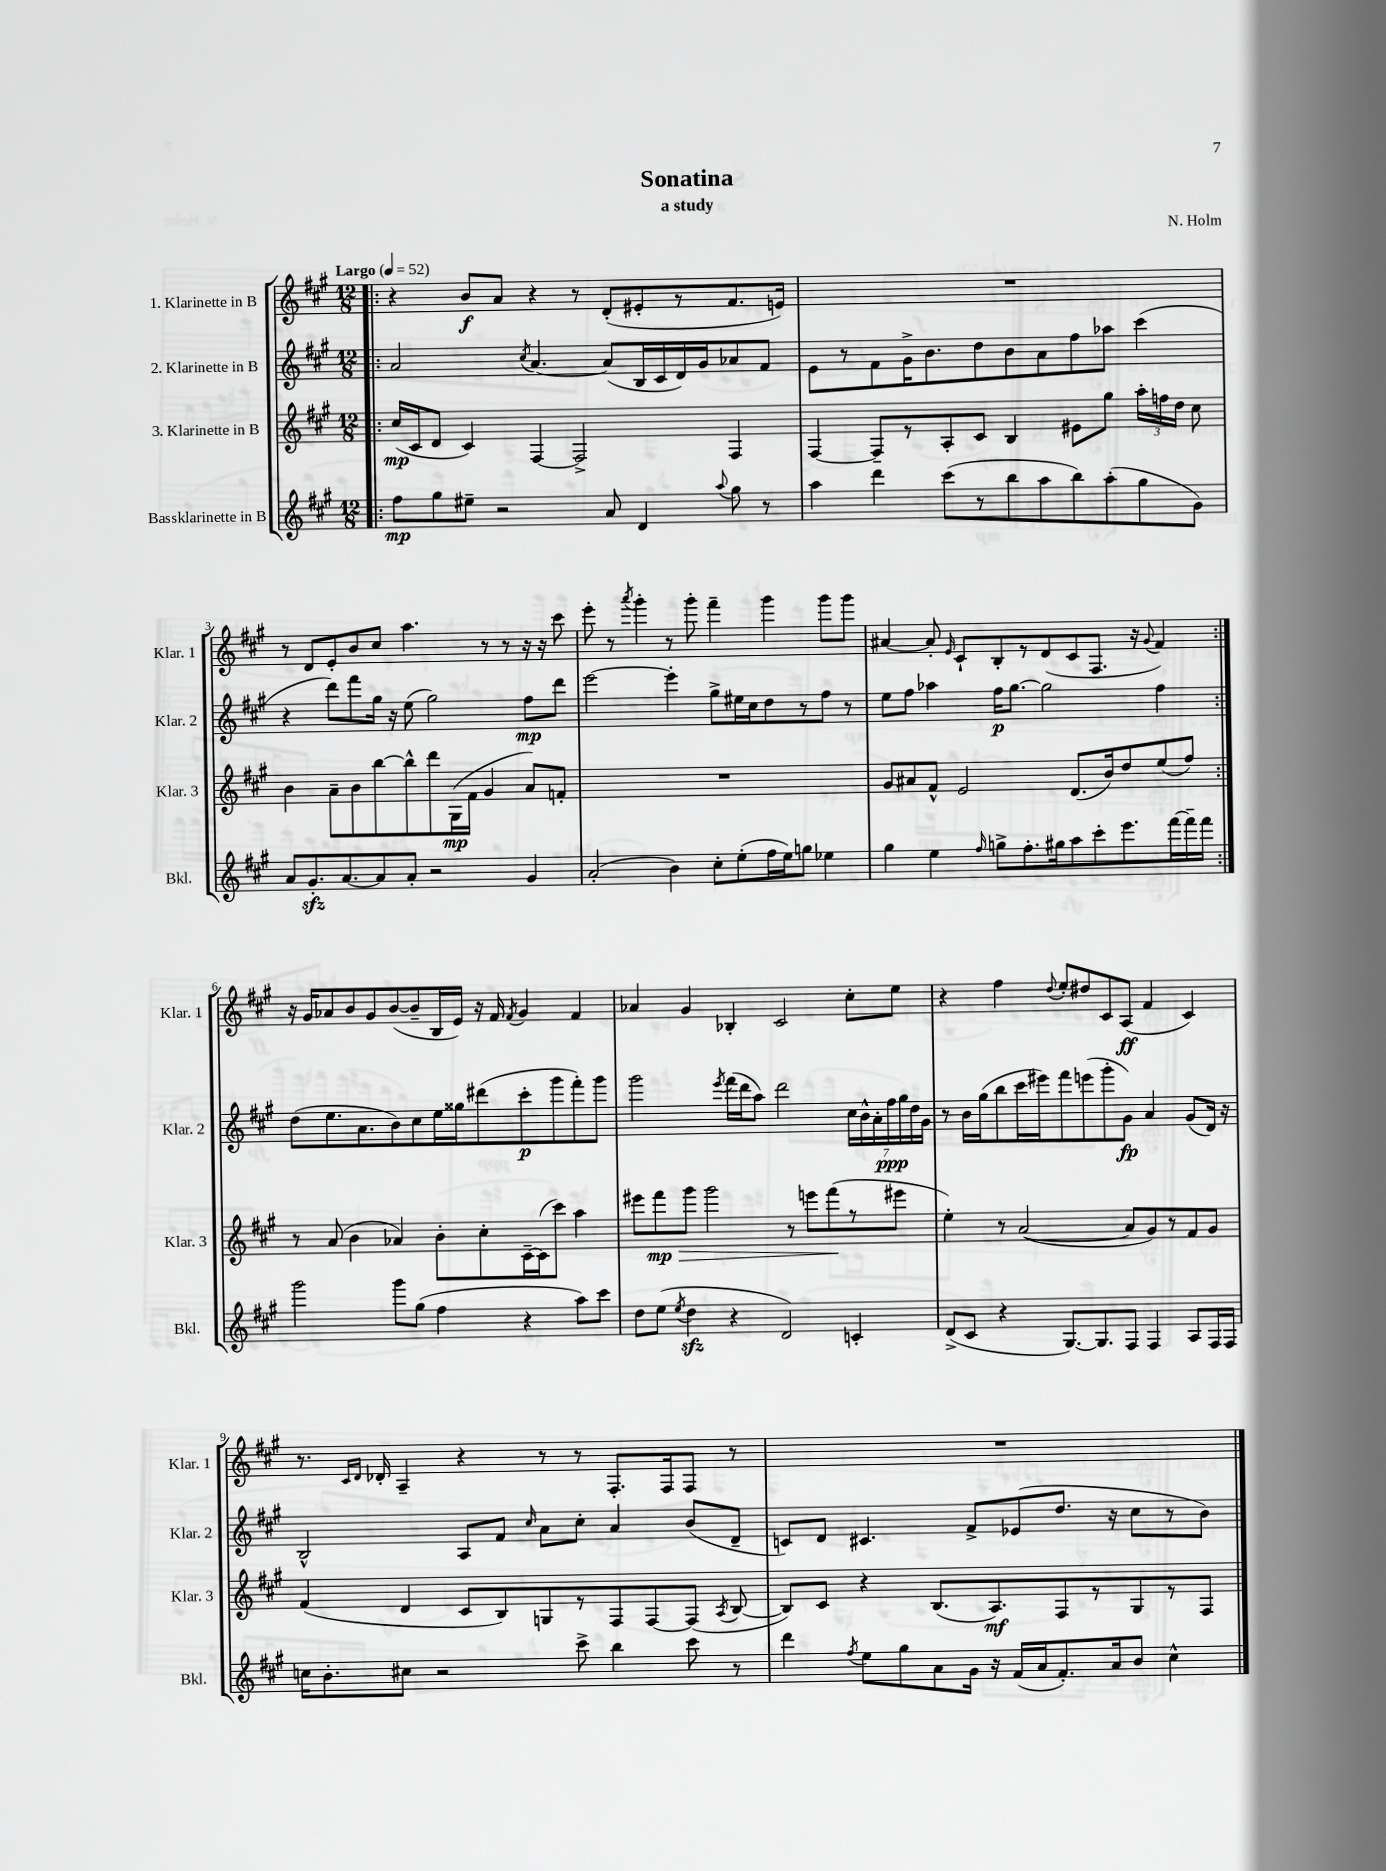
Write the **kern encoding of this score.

**kern	**dynam	**kern	**dynam	**kern	**dynam	**kern	**dynam
*part4	*part4	*part3	*part3	*part2	*part2	*part1	*part1
*staff4	*staff4	*staff3	*staff3	*staff2	*staff2	*staff1	*staff1
*I"Bassklarinette in B	*	*I"3. Klarinette in B	*	*I"2. Klarinette in B	*	*I"1. Klarinette in B	*
*I'Bkl.	*	*I'Klar. 3	*	*I'Klar. 2	*	*I'Klar. 1	*
*clefG2	*	*clefG2	*	*clefG2	*	*clefG2	*
*k[f#c#g#]	*	*k[f#c#g#]	*	*k[f#c#g#]	*	*k[f#c#g#]	*
*M12/8	*	*M12/8	*	*M12/8	*	*M12/8	*
*MM52	*	*MM52	*	*MM52	*	*MM52	*
=1!|:	=1!|:	=1!|:	=1!|:	=1!|:	=1!|:	=1!|:	=1!|:
!	!	!	!	!	!	!LO:TX:a:B:t=Largo	!
8ff#\L	mp	(16cc#/LL	mp	2a/	.	4r	.
.	.	16c#/J	.	.	.	.	.
8gg#\	.	8d/J	.	.	.	.	.
8ee#X~\J	.	4c#/)	.	.	.	8b/L	f
2r	.	.	.	.	.	8a/J	.
.	.	.	.	8qcc#/	.	.	.
.	.	[4F#/	.	[4.a/	.	4r	.
.	.	2F#^/]	.	.	.	8r	.
8a/	.	.	.	(8a/L]	.	(8d'/L	.
4d/	.	.	.	16B/L	.	8e#X'/	.
.	.	.	.	16c#/	.	.	.
.	.	.	.	16d/)	.	8r	.
.	.	.	.	16g#/J	.	.	.
8qqaa/	.	.	.	.	.	.	.
8gg#\	.	4F#/	.	8a-X/	.	8.f#/	.
8r	.	.	.	8f#/J	.	.	.
.	.	.	.	.	.	16en/Jk)	.
=2	=2	=2	=2	=2	=2	=2	=2
4aa\	.	[4F#/	.	8e\L	.	1.r	.
.	.	.	.	8r	.	.	.
4ddd\	.	8F#~/L]	.	8f#\	.	.	.
.	.	8r	.	16g#^\K	.	.	.
.	.	.	.	8.b\	.	.	.
(8ccc#\L	.	8A'/	.	.	.	.	.
8r	.	8c#/J	.	8dd\	.	.	.
8bb\	.	4B/	.	8b\	.	.	.
8aa\	.	.	.	8a\	.	.	.
8bb\)	.	8e#X\L	.	8ff#\	.	.	.
(8aa'\	.	8gg#\J	.	8aa-X\J	.	.	.
8gg#\	.	24aa'\LL	.	(4ccc#\	.	.	.
.	.	24ffn\	.	.	.	.	.
.	.	24dd\JJ	.	.	.	.	.
8g#\J)	.	8cc#\	.	.	.	.	.
!!LO:LB:g=z
=3	=3	=3	=3	=3	=3	=3	=3
8a/L	.	4b\	.	4r	.	8r	.
8.g#zz'/	.	.	.	.	.	8d/L	.
.	.	8a~\L	.	8ddd\L)	.	8e'/	.
[8.a/	.	.	.	.	.	.	.
.	.	8b\	.	8fff#\	.	8b/	.
8a/]	.	[8bb\	.	16gg#\Jk	.	8cc#/J	.
.	.	.	.	16r	.	.	.
8a'/J	.	8bb^^\]	.	(8ee\	.	4.aa\	.
2r	.	8ddd\	.	2gg#\)	.	.	.
.	.	(16G#\L	mp	.	.	.	.
.	.	16f#\JJ	.	.	.	.	.
.	.	4g#/	.	.	.	8r	.
.	.	.	.	.	.	8r	.
4g#/	.	8a/L)	.	8ff#\L	mp	16r	.
.	.	.	.	.	.	16r	.
.	.	8fn'/J	.	8ddd\J	.	8ccc#\	.
=4	=4	=4	=4	=4	=4	=4	=4
(2a'/	.	1.r	.	[2eee\	.	8eee'\	.
.	.	.	.	.	.	8r	.
.	.	.	.	.	.	8qaaa/	.
.	.	.	.	.	.	4ggg#'\	.
4b\)	.	.	.	4eee'\]	.	8r	.
.	.	.	.	.	.	8ggg#'\	.
8cc#'\L	.	.	.	8gg#^\L	.	4fff#~\	.
(8ee'\	.	.	.	16ee#X\L	.	.	.
.	.	.	.	16cc#\J	.	.	.
16ff#\L	.	.	.	8dd\	.	4ggg#\	.
16ee\J)	.	.	.	.	.	.	.
8ggn\J	.	.	.	8r	.	.	.
4ee-X\	.	.	.	8ff#\J	.	8ggg#\L	.
.	.	.	.	8r	.	8ggg#\J	.
=5	=5	=5	=5	=5	=5	=5	=5
4gg#\	.	8g#/L	.	8ee\L	.	[4a#X/	.
.	.	8a#X/	.	8ff#\J	.	.	.
4ee\	.	8f#^^/J	.	4aa-X\	.	8a#'/]	.
.	.	.	.	.	.	16qqe/	.
.	.	2e/	.	.	.	8c#`/L	.
16qqff#/	.	.	.	.	.	.	.
8ggn^\L	.	.	.	16ff#\KL	p	8B'/	.
.	.	.	.	[8.gg#\J	.	.	.
8.ff#'\	.	.	.	.	.	8r	.
.	.	.	.	2gg#\]	.	(8d/	.
16gg#X\k	.	.	.	.	.	.	.
8aa\	.	(8.d/L	.	.	.	8c#/	.
8ccc#'\	.	.	.	.	.	8.F#/J	.
.	.	16b/k)	.	.	.	.	.
8.eee\	.	8dd/	.	.	.	.	.
.	.	.	.	.	.	16r	.
.	.	.	.	.	.	8qqg#/	.
.	.	(8ee/	.	4ff#\	.	4f#/)	.
[16fff#\L	.	.	.	.	.	.	.
16fff#~\]	.	8ff#/J)	.	.	.	.	.
16fff#\JJ	.	.	.	.	.	.	.
!!LO:LB:g=z
=6:|!	=6:|!	=6:|!	=6:|!	=6:|!	=6:|!	=6:|!	=6:|!
2ggg#\	.	8r	.	(8dd\L	.	16r	.
.	.	.	.	.	.	16g#/KL	.
.	.	(8a/	.	8.ee\	.	8a-X/	.
.	.	4b\	.	.	.	8b/	.
.	.	.	.	8.a\	.	.	.
.	.	.	.	.	.	8g#/	.
8ggg#\L	.	4a-X/)	.	8b\)	.	([8b/	.
(8gg#\J	.	.	.	8cc#\	.	8b~/]	.
4ff#\	.	8b'\L	.	16ee\L	.	16B/L	.
.	.	.	.	16gg##X\J	.	16e/JJ)	.
.	.	8cc#'\	.	(8ddd#X\	.	16r	.
.	.	.	.	.	.	16f#/	.
.	.	.	.	.	.	8qf#/	.
4r	.	[16c#~\L	.	8ccc#'\	p	4g#/	.
.	.	(16c#\J]	.	.	.	.	.
.	.	8ccc#\J)	.	8ggg#\	.	.	.
8aa\L)	.	4aa\	.	8fff#'\)	.	4f#/	.
8ccc#\J	.	.	.	8ggg#\J	.	.	.
=7	=7	=7	=7	=7	=7	=7	=7
8dd\L	.	8eee#X\L	.	2ggg#\	.	4a-X/	.
!	!	!	!LO:HP:b	!	!	!	!
(8ee\J	.	8fff#\	> mp	.	.	.	.
8qee/	.	.	.	.	.	.	.
4ddzz\	.	8ggg#\J	.	.	.	4g#/	.
.	.	2ggg#\	.	.	.	.	.
.	.	.	.	8qeee/	.	.	.
4r	.	.	.	(16fff#\LL	.	4B-X'/	.
.	.	.	.	16ddd\J	.	.	.
.	.	.	.	8aa\J)	.	.	.
2d/)	.	.	.	2ddd\	.	2c#/	.
.	.	8r	.	.	.	.	.
.	.	8eeen\L	.	.	.	.	.
.	.	(8fff#\	.	.	.	.	.
4cn'/	.	8r	]	28cc#\LL	.	8cc#'\L	.
.	.	.	.	28b^^\	.	.	.
.	.	.	.	28a'\	.	.	.
.	.	.	.	28ff#\	ppp	.	.
.	.	8eee#X\J	.	.	.	8ee\J	.
.	.	.	.	28gg#\	.	.	.
.	.	.	.	28dd\	.	.	.
.	.	.	.	28g#\JJ	.	.	.
=8	=8	=8	=8	=8	=8	=8	=8
(8d^/L	.	4ee'\)	.	8r	.	4r	.
8c#/J	.	.	.	16b\LL	.	.	.
.	.	.	.	(16gg#\J	.	.	.
4r	.	8r	.	8bb\	.	4ff#\	.
.	.	([2a/	.	16ccc#\L	.	.	.
.	.	.	.	16eee#X\J)	.	.	.
.	.	.	.	.	.	8qqdd/	.
[8.G#/L)	.	.	.	8fff#\	.	8ee'/L	.
.	.	.	.	(8eeen\	.	8dd#X/	.
8.G#/]	.	.	.	.	.	.	.
.	.	.	.	8ggg#'\	.	8c#/	.
8F#/J	.	8a/L]	.	8g#\J)	fp	(8A/J	ff
4F#/	.	8g#/)	.	4a/	.	4f#/	.
.	.	8r	.	.	.	.	.
8A/L	.	8f#/	.	(8g#/L	.	4c#/)	.
16F#/L	.	8g#/J	.	16d/Jk)	.	.	.
16F#/JJ	.	.	.	16r	.	.	.
!!LO:LB:g=z
=9	=9	=9	=9	=9	=9	=9	=9
16ccn\KL	.	(4f#/	.	2B^^/	.	8.r	.
8.b'\	.	.	.	.	.	.	.
.	.	.	.	.	.	16qqc#/LL	.
.	.	.	.	.	.	16qqd/JJ	.
.	.	.	.	.	.	16d-X'/	.
8cc#X\J	.	4d/	.	.	.	4A~/	.
2r	.	.	.	.	.	.	.
.	.	8c#/L	.	8A/L	.	4r	.
.	.	8B/)	.	8f#/J	.	.	.
.	.	.	.	16qqcc#/	.	.	.
.	.	8Gn/	.	8a\L	.	8r	.
8ccc#^\	.	8r	.	8cc#'\J	.	8r	.
4bb\	.	8F#/	.	4a/	.	8.F#'/L	.
.	.	[8F#/	.	.	.	.	.
.	.	.	.	.	.	16F#/k	.
8ccc#\	.	(8F#/J]	.	(8b/L	.	8F#/J	.
.	.	8qA/	.	.	.	.	.
8r	.	[8B/	.	8d~/J	.	8r	.
=10	=10	=10	=10	=10	=10	=10	=10
4ddd\	.	8B/L])	.	8cn/L)	.	1.r	.
.	.	8c#/J	.	8d/J	.	.	.
8qff#/	.	.	.	.	.	.	.
8ee\L	.	4r	.	4.c#X/	.	.	.
8gg#\	.	.	.	.	.	.	.
8a\	.	(8.B/L	.	.	.	.	.
16g#\Jk	.	.	.	8f#^/L	.	.	.
16r	.	8.A/)	mf	.	.	.	.
(16f#/LL	.	.	.	(8e-X/	.	.	.
16a/J	.	.	.	.	.	.	.
8.f#'/)	.	8F#/	.	8.dd/J	.	.	.
.	.	8r	.	.	.	.	.
16a/k	.	.	.	16r	.	.	.
8b/J	.	8G#/	.	8cc#\L	.	.	.
4cc#^^\	.	8r	.	8r	.	.	.
.	.	8F#/J	.	8b\J)	.	.	.
==	==	==	==	==	==	==	==
*-	*-	*-	*-	*-	*-	*-	*-
